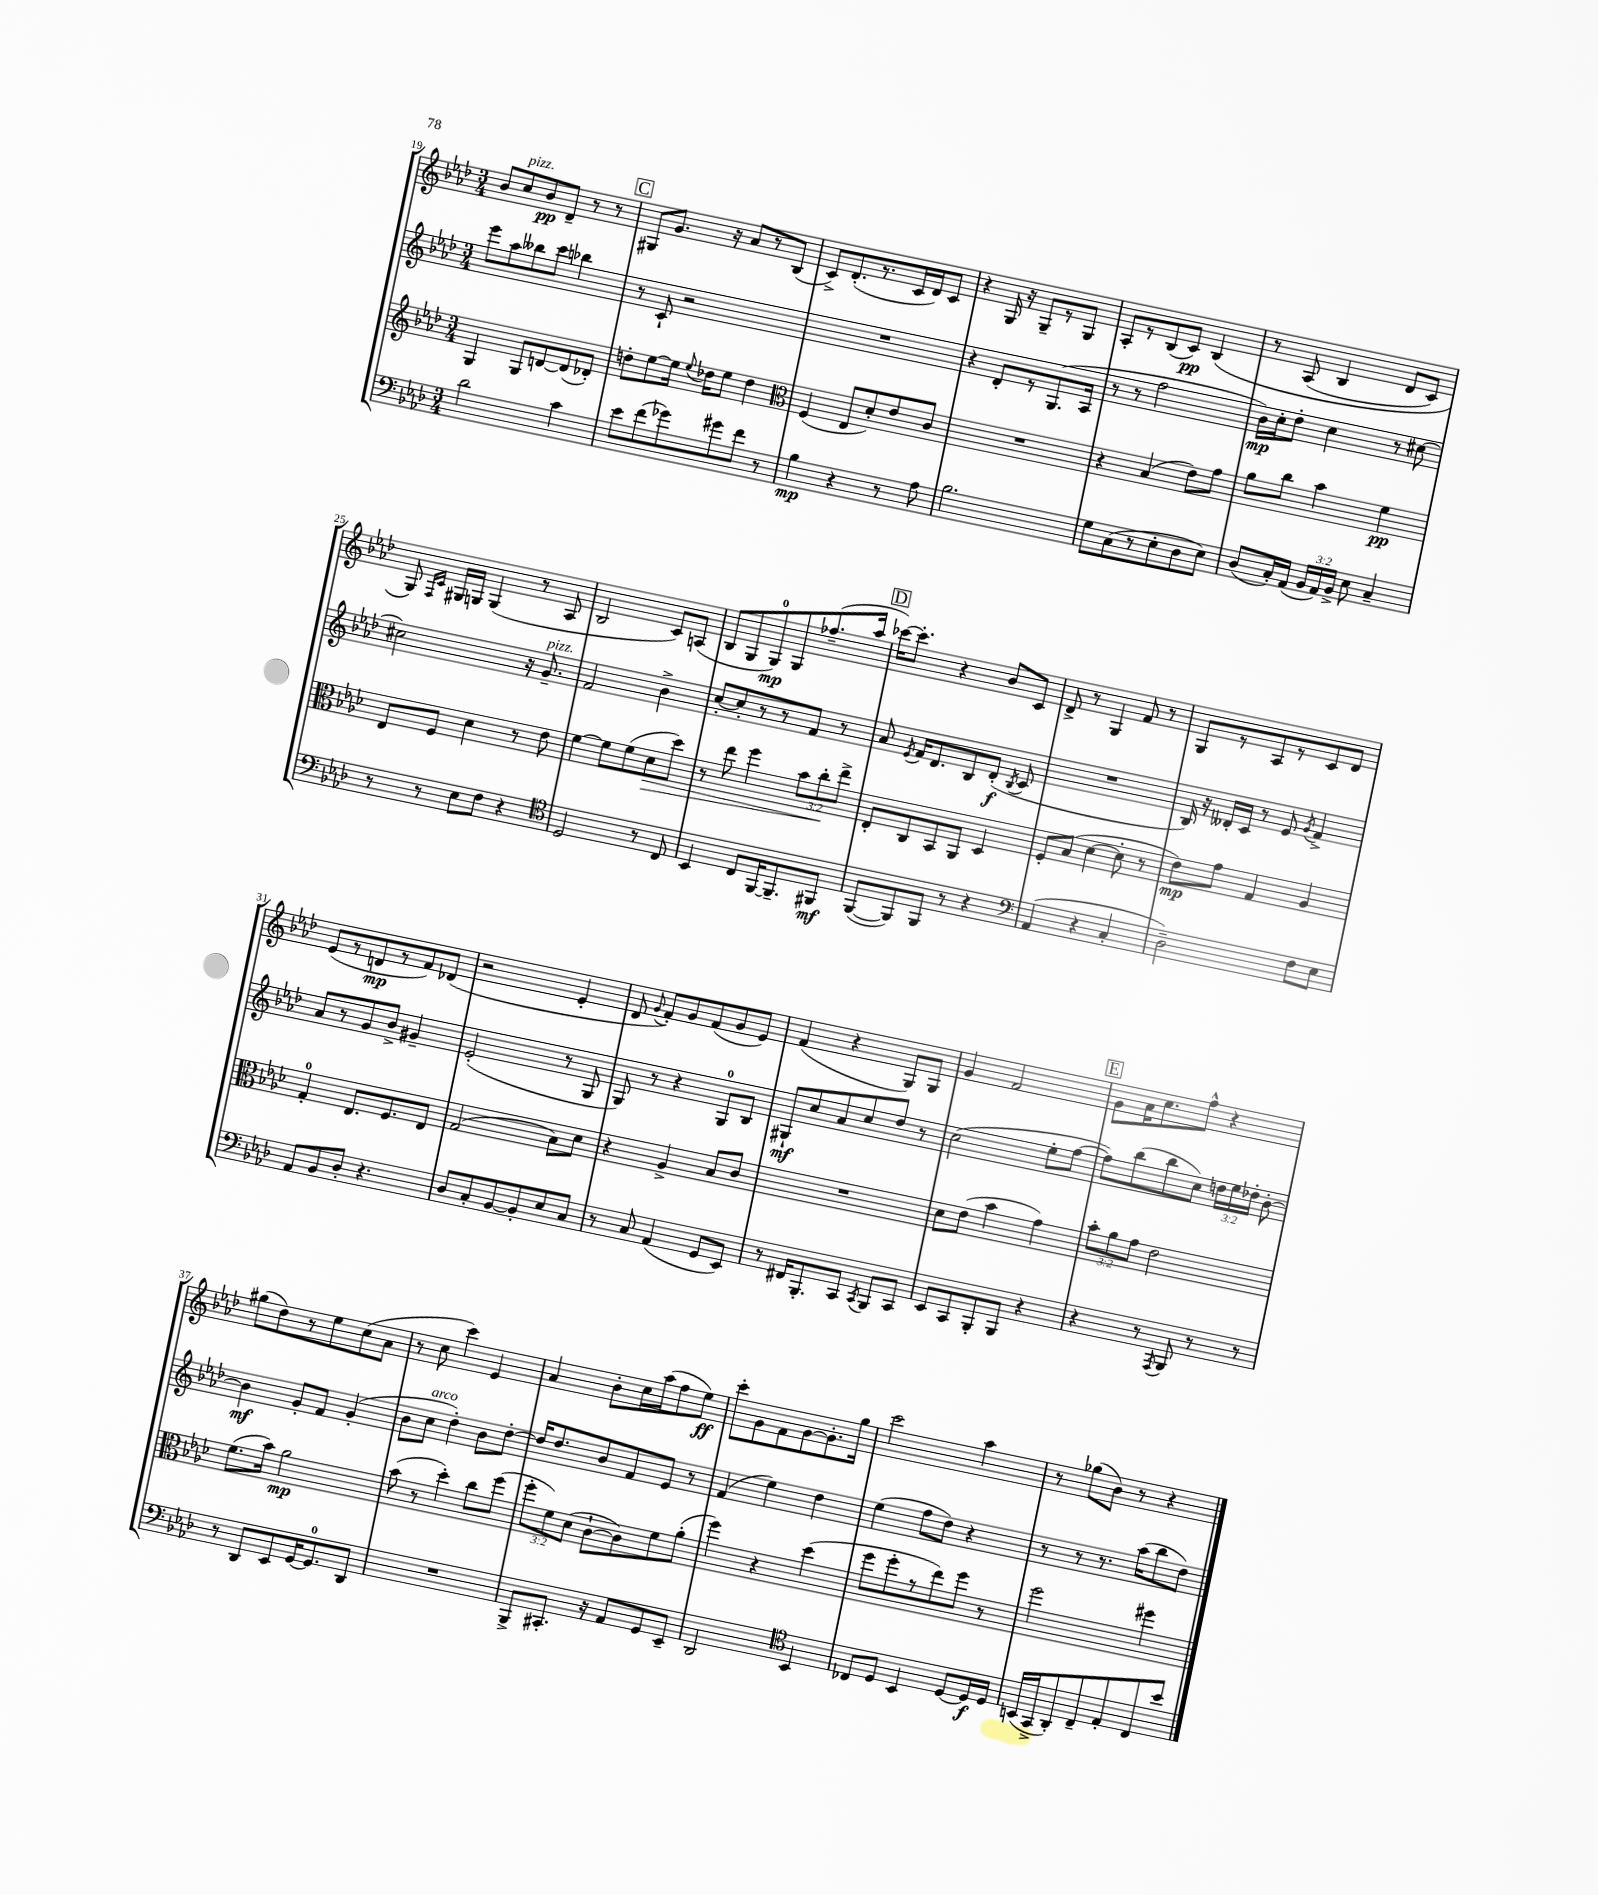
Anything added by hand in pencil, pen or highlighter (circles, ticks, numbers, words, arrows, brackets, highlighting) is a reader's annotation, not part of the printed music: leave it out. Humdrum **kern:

**kern	**kern	**kern	**kern
*staff4	*staff3	*staff2	*staff1
*clefF4	*clefG2	*clefG2	*clefG2
*k[b-e-a-d-]	*k[b-e-a-d-]	*k[b-e-a-d-]	*k[b-e-a-d-]
*M3/4	*M3/4	*M3/4	*M3/4
2d-\	4G/	8eee-\L	8b-/L
.	.	8aa-\	8cc/
.	8G/L	8bb--\	8b-/
.	[8d/	8ccc\J	8d-~/J
4c\	(8d/]	4bb-\	8r
.	8d-'/J)	.	8r
=	=	=	=
8e-\L	8dd'\L	8r	8G#/L
(8f\	[8ee-\	8c`/	8.g/J
8g-\)	16ee-\]Jk	2r	.
.	8qqee-/	.	.
.	16dd-\LK	.	16r
8g#\	8ee-\J	.	8a-/L
8f\J	4dd-\	.	8r
8r	.	.	(8B-/J
=	=	=	=
*	*clefC3	*	*
4B-\	(4F/	2.r	8c^/L)
.	.	.	(8.d-'/
4r	8E-/L	.	.
.	.	.	8.r
.	8d-'/)	.	.
8r	8e-/	.	16c/L
.	.	.	16d-/J)
8A-\	8c/J	.	8c/J
=	=	=	=
2.B-\	2.r	4r	4r
.	.	8d-'/L	16G/
.	.	.	16r
.	.	8r	8G~/L
.	.	(8.G/	8r
.	.	.	8G/J
.	.	16A-/Jk	.
=	=	=	=
8G\L	4r	8r	8A-'/L
(8C\	.	8r	8r
8r	(4B-/	2ff\	(8B-/
8E-'\	.	.	8c/J)
8D-\	8e-\L)	.	&(4B-/
8E-\J)	8g\J	.	.
=	=	=	=
(8D-/L	8a-\L	16b-\LL)	8r
.	.	16cc'\J	.
16C'/L)	8cc\J	8dd-'\J	(8A-/
(16AA-/JJ	.	.	.
24BB-/LL	4b-\	4cc\	4B-/
24AA-/)	.	.	.
24BB-^/JJ	.	.	.
8E-\	.	.	.
4C~/	4f\	8r	8d-/L
.	.	[8cc#\	8c/J)
=	=	=	=
8r	8E-/L	2cc#\]	8G/&)
.	.	.	16qqF/LL
.	.	.	16qqc/JJ
8r	8F/J	.	16G#/LL
.	.	.	16G/JJ
8E-\L	4d-\	.	(4G/
8F\J	.	.	.
4r	8r	16r	8r
.	.	8.g~/	.
.	8e-\	.	8A-/
=	=	=	=
*clefC4	*	*	*
2D-/	[4f\	2f/	2B-/
.	8f\]L	.	.
.	(8f\	.	.
8r	8d-\	4b-^\	8c/L)
8C/	8dd-\J)	.	(8A/J
=	=	=	=
4BB-/	8r	[8cc'/L	8B-/L
.	8ee-\	8cc'/]	8G/
8C/L	4ff\	8r	8G/)
[16FF/K	.	8r	8G/
8.FF~/]	.	.	.
.	12b-\L	8f/J	(8.ff-~/
.	12cc'\	.	.
8FF#/J	.	8r	.
.	12ee-^\J	.	.
.	.	.	16aa-/Jk
=	=	=	=
([8FF/L	8E-'/L	8a-/	[16ccc-\LK)
.	.	.	8.ccc-'\]J
.	.	8qe-/	.
8FF/])	8C/	16f/LK	.
.	.	8.d-/	.
8FF/J	8BB-/	.	4r
8r	8AA-/J	8B-/	.
4r	4D-/	(8d-'/J	8b-/L
.	.	8qB-/	.
.	.	8c/	8c/J
=	=	=	=
*clefF4	*	*	*
(4AA-/	8F'/L	2.r	8d-^/
.	(8B-/J	.	8r
4r	[4d-\	.	4G/
4C'/	8d-'\]	.	8f/
.	8r	.	8r
=	=	=	=
2D-~\)	8e-\L)	16B-/)	8G/L
.	.	16r	.
.	8g\J	16d--'/LL	8r
.	.	16c/JJ	.
.	4G/	8r	8A-/
.	.	8e-/	8r
.	.	8qg/	.
8F\L	4A-/	4f^/	8c/
8E-\J	.	.	8d-/J
=	=	=	=
8AA-/L	4G'/	8a-/L	(8e-/L
8BB-/	.	8r	8r
8D-'/J	8.E-/L	8g/	8d/
4.r	.	8b-^/J	8r
.	8.F/	.	.
.	.	4g#~/	8f/)
.	8E-/J	.	(8d-/J
=	=	=	=
8D-/L	(2G/	(2e-'/	2r
8C'/	.	.	.
[8BB-/	.	.	.
8BB-'/]	.	.	.
8E-/	8B-\L)	8r	4e-'/
8C/J	8d-\J	8G/	.
=	=	=	=
8r	4r	8G/)	8d-/
.	.	.	8qqg/
8C/	.	8r	8f'/L)
(4AA-/	4A-^/	4r	8g/
.	.	.	(8f/
8GG/L	8B-/L	8G/L	8g/
8EE-/J)	8c/J	8B-/J	8e-/J)
=	=	=	=
8r	2.r	8G#`/L	(4f/
16FF#/LK	.	8cc/	.
8.BBB-'/	.	.	.
.	.	8a-/	4r
8CC/J	.	8cc/	.
8qCC/	.	.	.
8BBB-/L	.	8dd-/J	8G/L)
8CC/J	.	8r	8G/J
=	=	=	=
8EE-/L	8d-\L	(2cc\	4g/
8CC/	(8e-\J	.	.
8BBB-'/	4b-\	.	2f/
8BBB-/J	.	.	.
4r	4g\)	8ee-'\L	.
.	.	[8ff\J	.
=	=	=	=
4r	12b-'\L	8ff\]L)	8g\L
.	12a-\	.	.
.	.	(8bb-\	16a-\K
.	12g\J	.	.
.	.	.	8.cc\
8r	2e-\	8bb-\	.
8qAAA-/	.	.	.
8BBB-/	.	8cc\J)	8ff^^\J
8r	.	24dd\LL	4r
.	.	24ee-\	.
.	.	24dd-'\JJ	.
8r	.	[8b-'\	.
=	=	=	=
8r	(8.f\L	4b-\]	(8gg#\L
8DD-/L	.	.	8dd-\)
.	16b-\Jk)	.	.
8EE-/	2a-\	8g'/L	8r
[16GG/K	.	8f/J	8ee-\
8.GG/]	.	.	.
.	.	(4g'/	(8cc\
8DD-/J	.	.	8a-\J
=	=	=	=
2.r	(8b-\	8b-\L	8r
.	8r	8cc\J	8cc\
.	4dd-'\)	4dd-'\)	4ccc\)
.	8cc\L	8b-\L	4e-/
.	(8ff\J	[8dd-'\J	.
=	=	=	=
8BBB-^/L	12ff'\L	16dd-/]LK	4a-/
.	.	8.dd-/	.
.	12f\)	.	.
8.CC#'/J	.	.	.
.	(12d-\J	.	.
.	[8c`\L	8b-/	8b-'\L
16r	.	.	.
8AA-/L	8c\])	8f/	16cc\L
.	.	.	(16aa-\J
8GG/	8f\	8e-/J	8ff\
8EE-~/J	(8a-'\J	8r	8ee-\J)
=	=	=	=
2DD-/	4ff\)	(4f/	8ccc'\L
.	.	.	8g\
.	4r	4ee-\)	8f\
.	.	.	[8g\
*clefC4	*	*	*
4BB-/	(4dd-\	4dd-\	8.g'\]
.	.	.	16gg\Jk
=	=	=	=
8C-/L	8ff\L	(4ee-\	2ccc\
8D-/J	8ff'\	.	.
4BB-/	8r	8ff\L	.
.	8ee-\)	8dd-\J)	.
[8D-/L	8ff\J	4r	4aa-\
16D-/]L	8r	.	.
16D-/JJ	.	.	.
=	=	=	=
(16BB/LL	2ff\	8r	8r
16GG^/J	.	.	.
8AA-'/)	.	8r	(8gg-\L
8C~/	.	8.r	8b-\J)
8E-'/	.	.	8r
.	.	(16aa-\LK	.
8C/	4ff#\	8bb-\	4r
8b-/J	.	8dd-\J)	.
==	==	==	==
*-	*-	*-	*-
